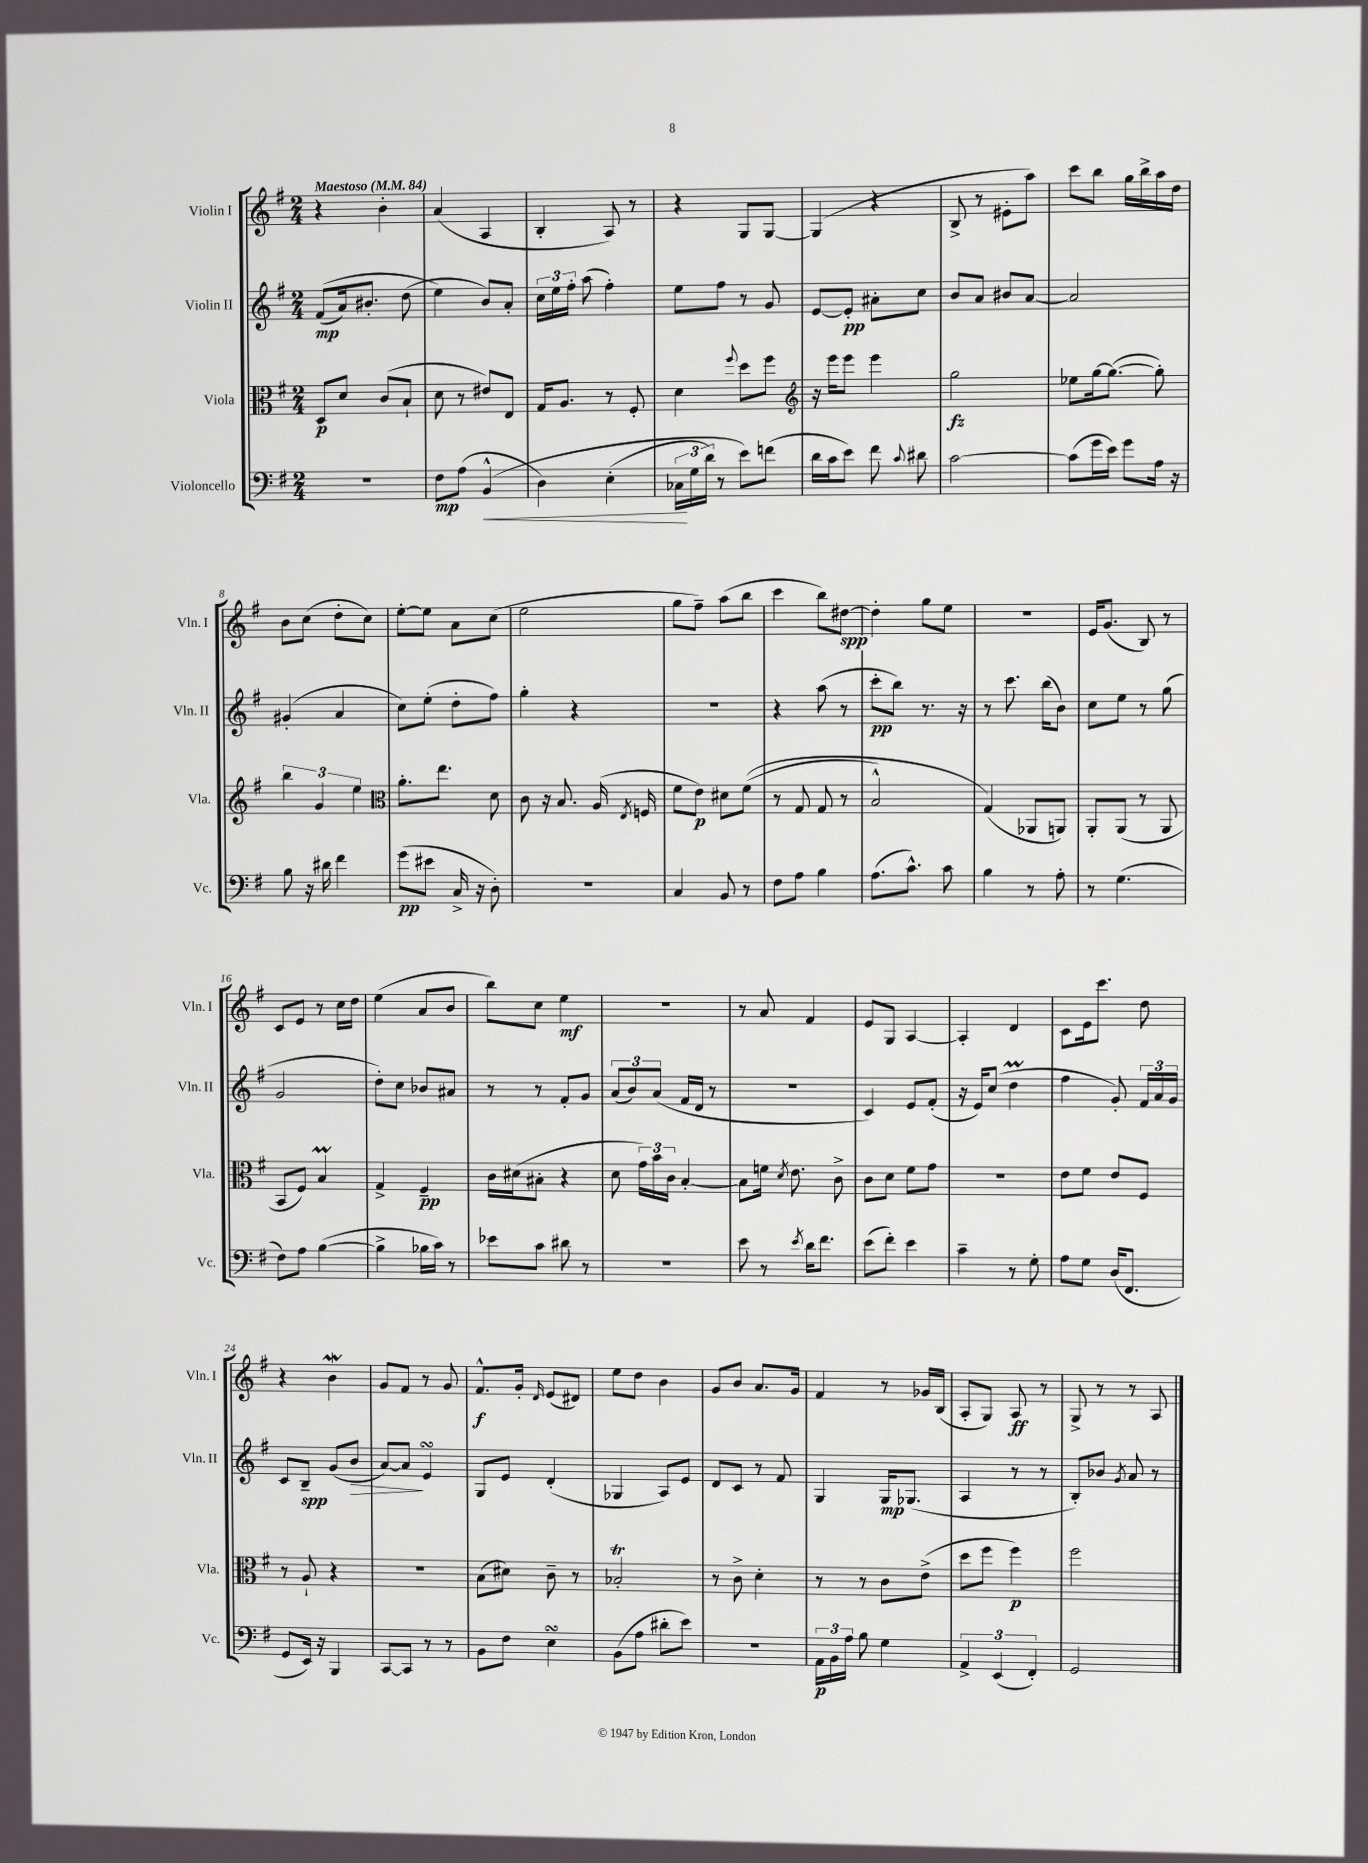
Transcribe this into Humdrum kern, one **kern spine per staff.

**kern	**kern	**kern	**kern
*staff4	*staff3	*staff2	*staff1
*clefF4	*clefC3	*clefG2	*clefG2
*k[f#]	*k[f#]	*k[f#]	*k[f#]
*M2/4	*M2/4	*M2/4	*M2/4
*MM84	*MM84	*MM84	*MM84
2r	8D	&((8f#	4r
.	8d	16a)	.
.	.	8.b#'	.
.	(8c	.	4b'
.	8B`	(8dd	.
=	=	=	=
8F#	8d	4ee&)	(4a
(8A	8r	.	.
&(4BB^^	8e#)	8b)	4A
.	8E	8a'	.
=	=	=	=
4D)	16G	24cc	4B'
.	.	24ee	.
.	8.A	.	.
.	.	24ff#'	.
.	.	(8aa	.
(4E'	8r	4ff#')	8A)
.	8F#'	.	8r
=	=	=	=
24C-	4d	8ee	4r
24G	.	.	.
24d)	.	.	.
8r	.	8ff#	.
.	8qqff#	.	.
8e&)	8dd	8r	8G
(8f	8ff#	8g	[8G
=	=	=	=
*	*clefG2	*	*
16d	16r	[8e	(4G]
16c	16eee	.	.
8e)	8eee	8e']	.
8f#	4eee	8a#'	4r
8qqc	.	.	.
8d#	.	8cc	.
=	=	=	=
[2c	2gg	8b	8B^
.	.	8a	8r
.	.	8b#	8e#'
.	.	[8a	8aa)
=	=	=	=
(8c]	8ee-	2a]	8ccc
16g	[16gg	.	8bb
16e)	(8.gg_	.	.
8g	.	.	16gg
.	.	.	16bb^
16A	8gg'])	.	16aa
16r	.	.	16dd
=	=	=	=
8B	6bb	(4g#'	8b
16r	.	.	(8cc
.	6g	.	.
16d#	.	.	.
4f#	.	4a	8dd'
.	6ee	.	.
.	.	.	8cc)
=	=	=	=
*	*clefC3	*	*
(8g	8.a'	8cc)	[8ee'
8e#	.	(8ee'	8ee]
.	8.ee	.	.
16C^	.	8dd'	8a
16r	.	.	.
8D')	8d	8ff#)	(8cc
=	=	=	=
2r	8c	4gg'	2ee
.	16r	.	.
.	8.B	.	.
.	.	4r	.
.	(16A	.	.
.	8qE	.	.
.	16F	.	.
=	=	=	=
4C	8f#	2r	8gg
.	8e)	.	8ff#~)
8BB	8d#	.	(8aa
8r	&((8f#	.	8bb
=	=	=	=
8F#	8r	4r	4ccc
8A	8G	.	.
4B	8G	(8aa	8bb)
.	8r	8r	[8dd#
=	=	=	=
(8.A	2B^^)	8ccc'	4dd#']
.	.	8bb)	.
8.c^^)	.	.	.
.	.	8.r	8gg
8c	.	.	8ee
.	.	16r	.
=	=	=	=
4B	(4G&)	8r	2r
.	.	8.ccc	.
8r	8AA-	.	.
.	.	(16bb	.
8A'	8AA)	8b)	.
=	=	=	=
8r	8AA'	8cc	16e
.	.	.	(8.g
(4.G	(8AA	8ee	.
.	8r	8r	8B)
.	8AA	(8gg	8r
=	=	=	=
8F#)	8BB	2g	8c
8A	8F#)	.	8e
([4B	4B	.	8r
.	.	.	16cc
.	.	.	16dd
=	=	=	=
4B^]	4G^	8dd')	(4ee
.	.	8cc	.
16B-	4F#~	8b-	8a
16c)	.	.	.
8r	.	8a#	8b
=	=	=	=
8e-	16c	8r	8bb)
.	(16d#	.	.
8c	8B#'	8r	8cc
8d#	4r	8f#'	4ee
8r	.	8g	.
=	=	=	=
2r	8d	(12a	2r
.	.	12b)	.
.	24g)	.	.
.	24b	(12a	.
.	24c	.	.
.	[4B'	16f#	.
.	.	16d	.
.	.	8r	.
=	=	=	=
8e	8B]	2r	8r
8r	16f	.	8a
.	8qd	.	.
.	8.e	.	.
8qe	.	.	.
16d	.	.	4f#
8.f#	.	.	.
.	8c^	.	.
=	=	=	=
(8e	8c	4c)	8e
8f#')	8d	.	8G
4e	8f#	8e	[4A
.	8g	(8f#'	.
=	=	=	=
4c~	2r	16r	4A']
.	.	16e)	.
.	.	(8cc	.
8r	.	4dd	4d
8G'	.	.	.
=	=	=	=
8A	8e	4ff#	8c
8G	8f#	.	16e
.	.	.	8.ccc
(16D	8e	8g')	.
8.FF#	.	.	.
.	8F#	24f#	8dd
.	.	24a	.
.	.	24g	.
=	=	=	=
8GG	8r	8c	4r
16EE)	8A`	8B~	.
16r	.	.	.
4BBB	4r	(8g	4b
.	.	8b	.
=	=	=	=
[8CC	2r	[8a)	8g
8CC]	.	8a]	8f#
8r	.	4e	8r
8r	.	.	8g
=	=	=	=
8BB	(8B	8G	8.f#^^
8F#	8d#)	8e	.
.	.	.	16g'
.	.	.	16qqd
4E	8c~	(4d'	(8e
.	8r	.	8d#)
=	=	=	=
(8BB	2B-'	4G-	8ee
8A	.	.	8dd
8d#'	.	8A)	4b
8e)	.	8e	.
=	=	=	=
2r	8r	8d	8g
.	8c^	8c	8b
.	4d'	8r	8.a
.	.	8f#	.
.	.	.	16g
=	=	=	=
24AA	8r	4G	4f#
24BB	.	.	.
24A	.	.	.
8B	8r	.	.
4G	8c	16G	8r
.	.	(8.G-	.
.	(8e^	.	16g-
.	.	.	(16B
=	=	=	=
6AA^	8dd	4A	8A'
.	8ff#	.	8G)
(6EE	.	.	.
.	4ff#)	8r	8A
6FF#')	.	.	.
.	.	8r	8r
=	=	=	=
2GG	2ff#	8B')	8G^
.	.	8b-	8r
.	.	8qg	.
.	.	8a	8r
.	.	8r	8A
==	==	==	==
*-	*-	*-	*-
